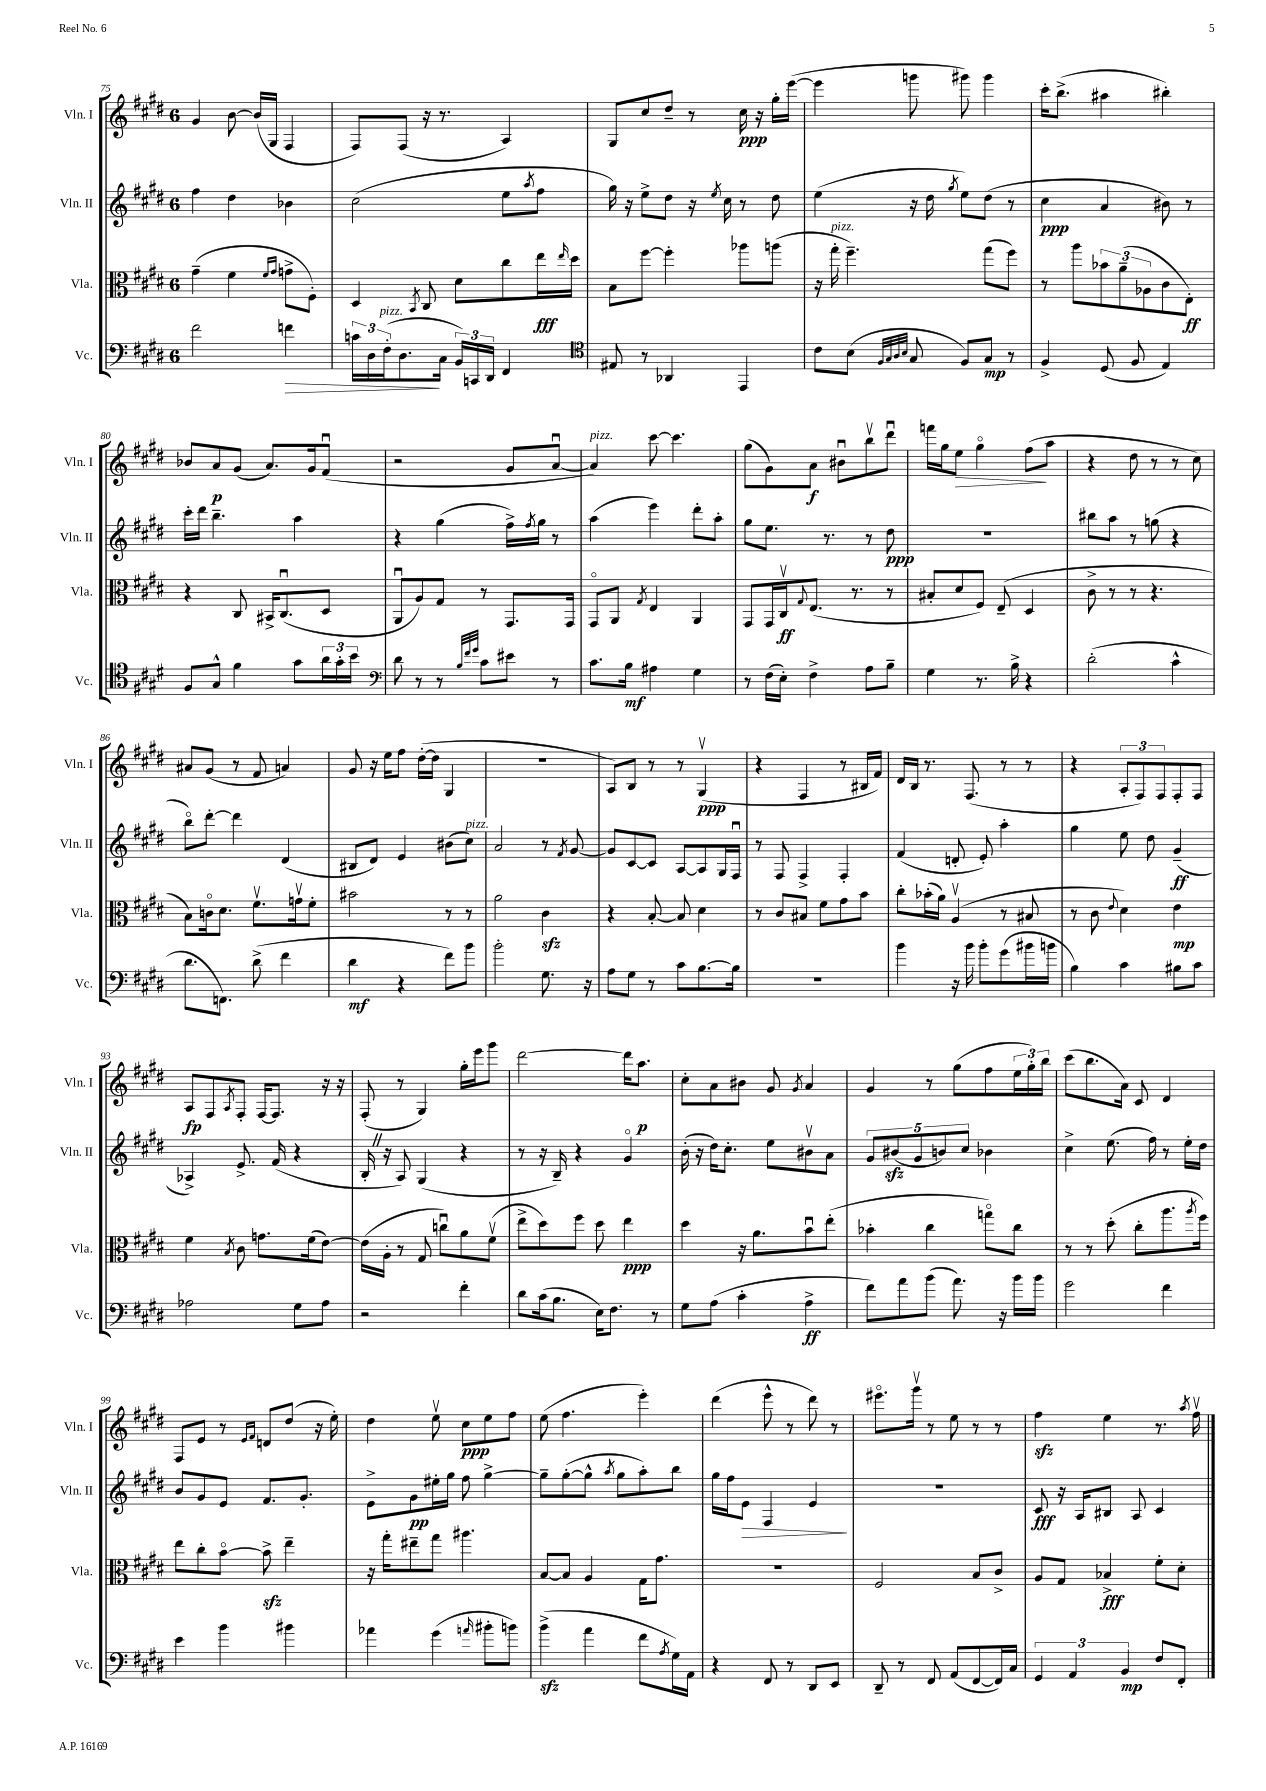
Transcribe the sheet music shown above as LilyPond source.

<<
\new StaffGroup <<
\new Staff = "s0" \with { instrumentName = "Vln. I" shortInstrumentName = "Vln. I" } {
    \clef treble \key e \major \once \override Staff.TimeSignature.style = #'single-digit \time 6/8
    gis'4 b'8~ b'16( gis16 fis4 |
    fis8) fis8( r16 r8. a4) |
    gis8 cis''8 dis''8-- r8 cis''16\ppp r16 gis''16-. e'''16~( |
    e'''4 g'''8 gis'''8) gis'''4 |
    cis'''16-. b''8.->( ais''4 bis''4-.) |
    bes'8 a'8\p gis'8( a'8.) gis'16 fis'8\downbow( |
    r2 gis'8 a'8~\downbow |
    a'4^\markup { \italic "pizz." }) cis'''8~ cis'''4. |
    gis''8( gis'8) a'8\f bis'8\downbow b''8\upbow dis'''8\downbow |
    f'''16 gis''16 e''8\> gis''4\flageolet fis''8\!( a''8 |
    r4 dis''8 r8 r8 cis''8) |
    ais'8 gis'8( r8 fis'8 a'4) |
    gis'8 r16 e''16 fis''8 dis''16~-.( dis''16 gis4 |
    R2. |
    a8) b8 r8 r8 gis4\upbow\ppp( |
    r4 fis4 r8 bis16 fis'16) |
    dis'16 b16 r8. fis8.( r8 r8 |
    r4 \tuplet 3/2 { a8-. fis8) fis8 } fis8-. fis8 |
    a8\fp fis8 \acciaccatura { a8 } fis8-. fis16~ fis8. r16 r16 |
    fis8-.( r8 gis4) gis''16-. e'''16 gis'''8 |
    dis'''2~ dis'''16 a''8.\p |
    cis''8-. a'8 bis'8 gis'8 \acciaccatura { gis'8 } a'4 |
    gis'4 r8 gis''8( fis''8 \tuplet 3/2 { e''16 gis''16-.) b''16 } |
    cis'''8( b''8. a'16) cis'8 dis'4 |
    fis8 e'8 r8 \grace { e'16 fis'16 } d'8 dis''8( r16 e''16-.) |
    dis''4 e''8\upbow cis''8\ppp e''8 fis''8 |
    e''8( fis''4. e'''4-.) |
    dis'''4( e'''8-^ r8 dis'''8) r8 |
    eis'''8.\flageolet gis'''16\upbow r8 e''8 r8 r8 |
    fis''4\sfz e''4 r8. \acciaccatura { a''8 } fis''16\upbow \bar "|." |
}
\new Staff = "s1" \with { instrumentName = "Vln. II" shortInstrumentName = "Vln. II" } {
    \clef treble \key e \major \once \override Staff.TimeSignature.style = #'single-digit \time 6/8
    fis''4 dis''4 bes'4 |
    cis''2( e''8 \acciaccatura { a''8 } fis''8 |
    gis''16) r16 e''8-> dis''8 r16 \acciaccatura { e''8 } cis''16 r8 dis''8 |
    e''4( r16 dis''16 \acciaccatura { gis''8 } e''8) dis''8( r8 |
    cis''4\ppp a'4 bis'8) r8 |
    cis'''16-. dis'''16 b''4.-- a''4 |
    r4 gis''4( fis''16->) \acciaccatura { fis''8 } gis''16 r8 |
    a''4( e'''4) dis'''8-. a''8-. |
    gis''8 e''8. r8. r8 dis''8\ppp |
    R2. |
    bis''8 a''8 r8 g''8( r4 |
    b''8\flageolet) dis'''8~-. dis'''4 dis'4( |
    bis8 dis'8) e'4 bis'8( cis''8^\markup { \italic "pizz." }) |
    a'2 r8 \acciaccatura { fis'8 } gis'8~ |
    gis'8 cis'8~ cis'8 a8~ a8 gis16 fis16\downbow |
    r8 fis8 fis4-> fis4-. |
    fis'4( d'8-. e'8-.) a''4-. |
    gis''4 e''8 dis''8 gis'4--\ff( |
    aes4->) e'8.-> fis'16( r4 |
    b16-. \once \override BreathingSign.text = \markup { \musicglyph "scripts.caesura.straight" } \breathe r16 a8) gis4( r4 |
    r8 r16 b16--) r4 gis'4\flageolet |
    b'16-.( r16 dis''16) cis''8.-. e''8 bis'8\upbow a'8 |
    \tuplet 5/4 { gis'8 bis'8\sfz( gis'8 b'8) cis''8 } bes'4 |
    cis''4-> e''8.( fis''16) r8 e''16-. dis''16 |
    b'8 gis'8 e'8 fis'8. gis'8.-. |
    e'8-> gis'8\pp eis''16-. gis''16 fis''8 gis''4~-> |
    gis''8-- gis''8~-.( gis''8-^ \acciaccatura { a''8 } gis''8 a''8-.) b''8 |
    gis''16 fis''16 e'8\> fis4 e'4\! |
    R2. |
    cis'8\fff r16 a16 bis8 a8 cis'4 \bar "|." |
}
\new Staff = "s2" \with { instrumentName = "Vla." shortInstrumentName = "Vla." } {
    \clef alto \key e \major \once \override Staff.TimeSignature.style = #'single-digit \time 6/8
    gis'4--( fis'4 \grace { fis'16 gis'16 } g'8-> fis8-.) |
    dis4 \acciaccatura { b,8 } cis8 dis'8 cis''8 e''16\fff \grace { e''16 } dis''16 |
    b8 fis''8~ fis''4-. aes''8 a''8( |
    r16 gis''16-.^\markup { \italic "pizz." } fis''4.--) gis''8( fis''8) |
    r8 a''8 \tuplet 3/2 { bes'8 a'8--( aes8 } cis'8 e8-.\ff) |
    r4 cis8 bis,16-> cis8.\downbow( dis8 |
    a,8\downbow a8) gis8 r8 gis,8. gis,16 |
    gis,8\flageolet a,8 \acciaccatura { gis8 } e4 a,4 |
    gis,8 gis,16 cis16\upbow\ff \appoggiatura { gis8 } e8.( r8. r8 |
    bis8-. dis'8 fis8) e8--( dis4 |
    cis'8-> r8 r8 r4. |
    b8) c'16\flageolet dis'8. fis'8.\upbow g'16\upbow fis'8-. |
    bis'2 r8 r8 |
    a'2 cis'4\sfz |
    r4 b8~-. b8 dis'4 |
    r8 cis'8 bis8 fis'8 gis'8 b'8 |
    cis''8-. bes'16-.( a'16) a4\upbow( r8 bis8 |
    r8 cis'8 \appoggiatura { e'8 } dis'4) e'4\mp |
    fis'4 \acciaccatura { b8 } cis'8 g'8. fis'16( e'8~) |
    e'16( a16-. r8 gis8 c''8\downbow) a'8 fis'8\upbow( |
    e''8-> dis''8) fis''8 dis''8 e''4\ppp |
    dis''4 r16 a'8. b'8\downbow e''8-.( |
    bes'4-. cis''4 g''8\flageolet) cis''8 |
    r8 r8 dis''8-.( cis''8-. a''8. \acciaccatura { a''8 } fis''16) |
    e''8 cis''8-. b'8~\flageolet b'8->\sfz e''4-- |
    r16 gis''16-. eis''8-- gis''8 ais''4. |
    b8~ b8 a4 gis16 gis'8. |
    R2. |
    fis2 b8 cis'8-> |
    a8 gis8 bes4->\fff fis'8-. dis'8-. \bar "|." |
}
\new Staff = "s3" \with { instrumentName = "Vc." shortInstrumentName = "Vc." } {
    \clef bass \key e \major \once \override Staff.TimeSignature.style = #'single-digit \time 6/8
    fis'2 f'4\> |
    \tuplet 3/2 { c'16 dis16 fis16-.^\markup { \italic "pizz." }( } dis8.\! cis16 \tuplet 3/2 { b,16) c,16 dis,16 } fis,4 |
    \clef tenor eis8 r8 aes,4 e,4 |
    cis'8 b8( \grace { fis32 gis32 a32 b32 } gis8 fis8) gis8\mp r8 |
    fis4-> dis8( fis8 e4) |
    fis8 gis8-^ fis'4 gis'8 \tuplet 3/2 { a'16 gis'16-. b'16 } |
    \clef bass dis'8 r8 r8 \grace { b32 fis'32 gis'32 } cis'8 eis'8 r8 |
    cis'8. b16\mf ais4 gis4 |
    r8 fis16( e16-.) fis4-> a8 b8-- |
    gis4 r8. b16-> r4 |
    dis'2-.( cis'4-^ |
    dis'8. f,8.) dis'8->( fis'4 |
    dis'4\mf r4 fis'8) b'8 |
    b'2-. gis8. r16 |
    a8 gis8 r8 cis'8 b8.~ b16 |
    R2. |
    b'4 r16 b'16 b'8-. gis'8( bis'16 b'16 |
    b4) cis'4 bis8 cis'8 |
    aes2 gis8 aes8 |
    r2 fis'4-. |
    dis'8 cis'16( b8. e16) fis8. r8 |
    gis8 a8( cis'4-. a4->\ff |
    fis'8) a'8 b'8( a'8.) r16 b'16 b'16 |
    gis'2 fis'4 |
    e'4 b'4 bis'4 |
    aes'4 gis'4( \grace { a'16 } bis'8-. b'8) |
    b'4->\sfz( a'4 fis'8 \acciaccatura { a8 } gis16) a,16 |
    r4 fis,8 r8 dis,8 e,8 |
    dis,8-- r8 fis,8 a,8( fis,8~ fis,16) cis16 |
    \tuplet 3/2 { gis,4 a,4 b,4\mp } fis8 fis,8-. \bar "|." |
}
>>
>>
\layout { \context { \Score currentBarNumber = #75 } }
